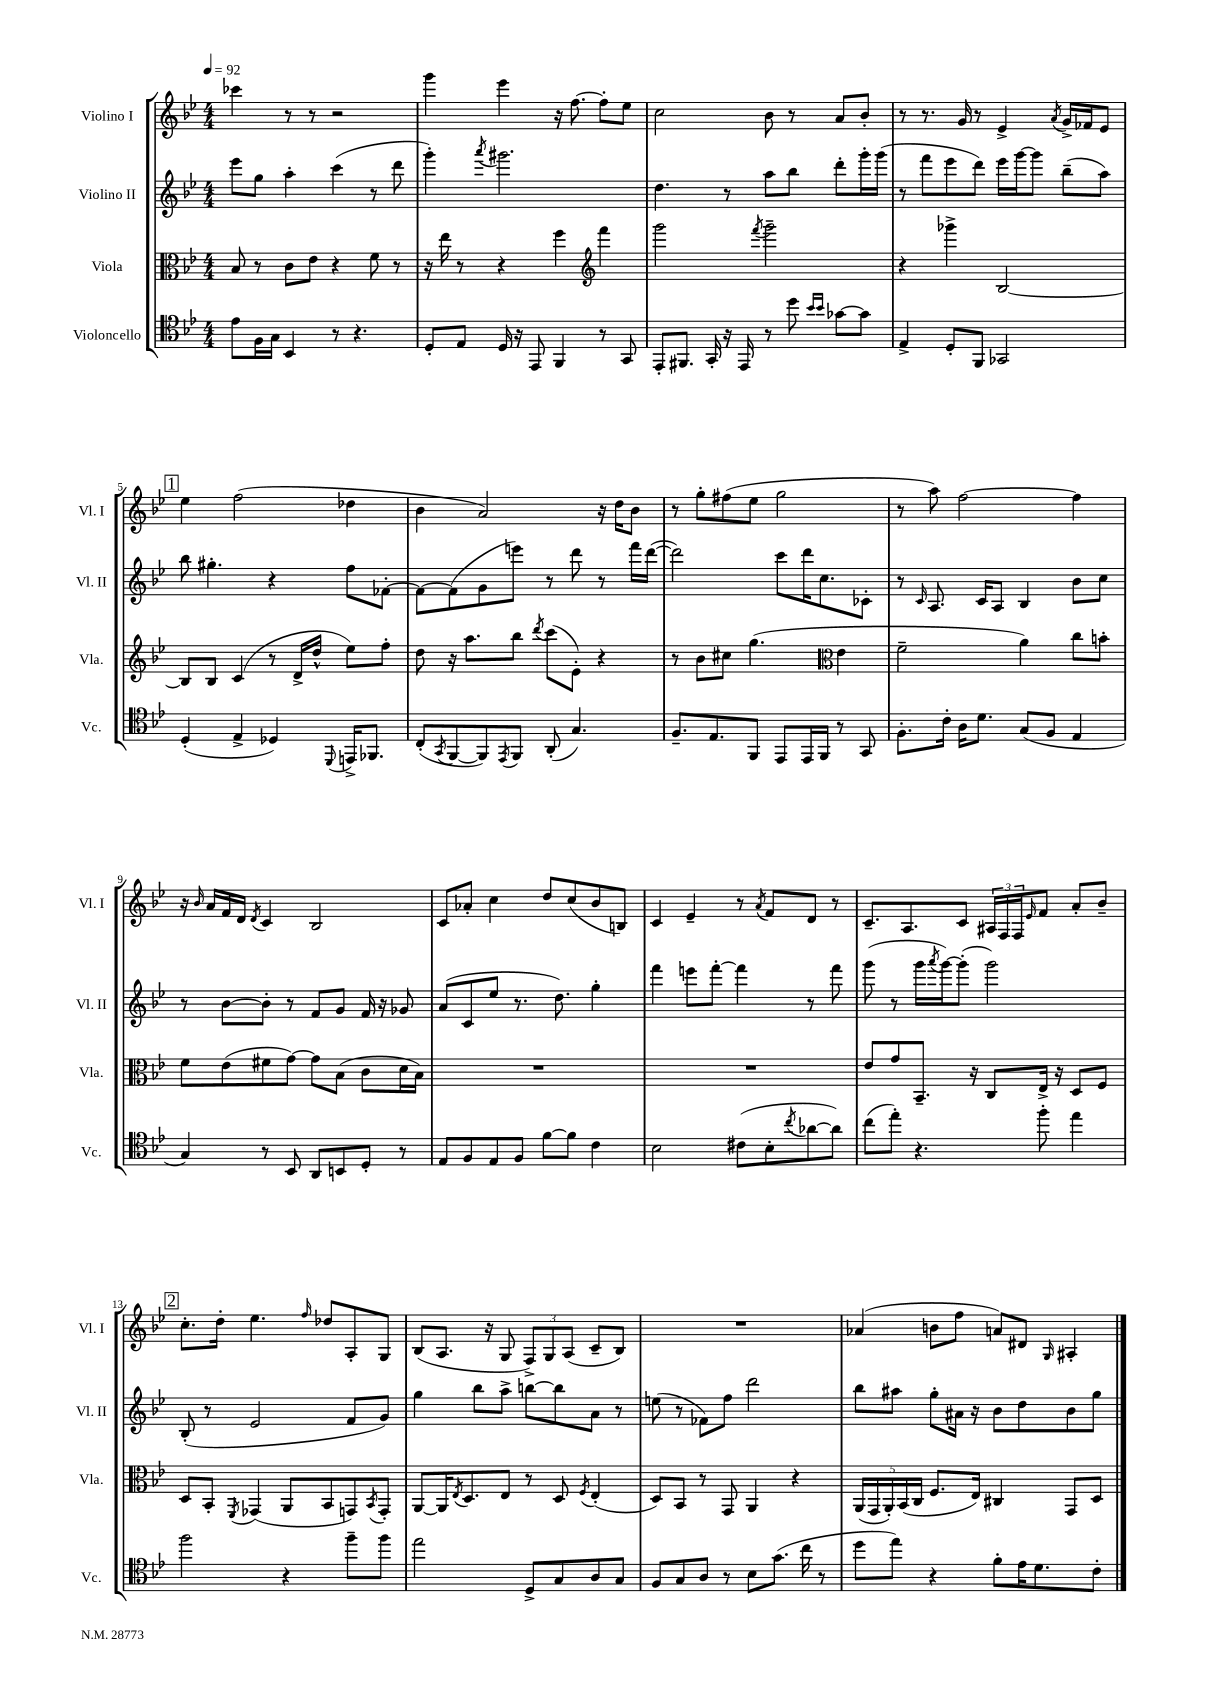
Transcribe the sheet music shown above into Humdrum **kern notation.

**kern	**kern	**kern	**kern
*part4	*part3	*part2	*part1
*staff4	*staff3	*staff2	*staff1
*I"Violoncello	*I"Viola	*I"Violino II	*I"Violino I
*I'Vc.	*I'Vla.	*I'Vl. II	*I'Vl. I
*clefC4	*clefC3	*clefG2	*clefG2
*k[b-e-]	*k[b-e-]	*k[b-e-]	*k[b-e-]
*M4/4	*M4/4	*M4/4	*M4/4
*MM92	*MM92	*MM92	*MM92
=1	=1	=1	=1
8e-\L	8B-/	8eee-\L	4ccc-X\
16F\L	8r	8gg\J	.
16G\JJ	.	.	.
4BB-/	8c\L	4aa'\	8r
.	8e-\J	.	8r
8r	4r	(4ccc\	2r
4.r	.	.	.
.	8f\	8r	.
.	8r	8ddd\	.
=2	=2	=2	=2
8D'/L	16r	4ggg'\)	4ggg\
.	16ee-\	.	.
8E-/J	8r	.	.
.	.	8qaaa/	.
16D/	4r	2.ggg#X\	4eee-\
16r	.	.	.
8EE-/	.	.	.
4FF/	4ff\	.	16r
.	.	.	[8.ff\
*	*clefG2	*	*
8r	4fff\	.	8ff'\L]
8GG/	.	.	8ee-\J
=3	=3	=3	=3
8EE-'/L	2ggg\	4.dd\	2cc\
8.FF#X/J	.	.	.
16GG'/	.	.	.
16r	.	8r	.
16EE-/	.	.	.
.	8qfff/	.	.
8r	2ggg~\	8aa\L	8b-\
8dd\	.	8bb-\J	8r
16qqb-/LL	.	.	.
16qqb-/JJ	.	.	.
[8g-X\L	.	8ddd'\L	8a/L
8g-\J]	.	16ggg'\L	8b-'/J
.	.	(16ggg\JJ	.
=4	=4	=4	=4
4E-^/	4r	8r	8r
.	.	8fff\L	8.r
8D'/L	4ggg-X^\	8eee-\	.
.	.	.	16g/
8FF/J	.	8ddd\J)	8r
2GG-X/	[2B-/	16eee-\LL	4e-^/
.	.	[16ggg\J	.
.	.	8ggg\J]	.
.	.	.	8qa/
.	.	(8bb-~\L	16g^/LL
.	.	.	16f-X/J
.	.	8aa\J)	8e-/J
!!LO:LB:g=z
!!LO:REH:place=s1:t=1
=5	=5	=5	=5
(4D'/	8B-/L]	8bb-\	4ee-\
.	8B-/J	4.gg#X'\	.
4E-^/	(4c/	.	(2ff\
4D-X/)	8r	4r	.
.	16d^/LL	.	.
.	16dd^^/JJ	.	.
8qqDD/	.	.	.
16EEn^/KL	8ee-\L)	8ff\L	4dd-X\
8.FF-X/J	.	.	.
.	8ff'\J	[8f-X'\J	.
=6	=6	=6	=6
(8C'/L	8dd\	8f-\L_	4b-\
8qGG/	.	.	.
[8FF/	16r	(8f-\]	.
.	8.aa\L	.	.
8FF/])	.	8g\	2a/)
8qEE-/	.	.	.
8FF/J	8bb-\J	8eeen\J)	.
.	8qddd/	.	.
(8AA'/	(8ccc\L	8r	.
4.G/)	8e-'\J)	8ddd\	.
.	4r	8r	16r
.	.	.	16dd\KL
.	.	16fff\LL	8b-\J
.	.	([16ddd\JJ	.
=7	=7	=7	=7
8.F~/L	8r	2ddd\])	8r
.	8b-\L	.	8gg'\L
8.E-/	.	.	.
.	8cc#X\J	.	(8ff#X\
8FF/J	(4.gg\	.	8ee-\J
8EE-/L	.	8ccc\L	2gg\
16EE-/L	.	16ddd\K	.
16FF/JJ	.	8.cc\	.
*	*clefC3	*	*
8r	4e-\	.	.
8GG/	.	8c-X'\J	.
=8	=8	=8	=8
8.F'\L	2f~\	8r	8r
.	.	16qqc/	.
.	.	8.A/	8aa\)
16c'\Jk	.	.	.
16A\KL	.	.	[2ff\
8.d\J	.	16c/KL	.
.	.	8A/J	.
(8G/L	4a\)	4B-/	.
8F/J	.	.	.
4E-/	8cc\L	8b-\L	4ff\]
.	8bn'\J	8cc\J	.
!!LO:LB:g=z
=9	=9	=9	=9
4G/)	8f\L	8r	16r
.	.	.	16qqb-/
.	.	.	16a/LL
.	(8e-\	[8b-\L	16f/
.	.	.	16d/JJ
.	.	.	8qd/
8r	8f#X\	8b-'\J]	4c/
8BB-/	[8g\J)	8r	.
8AA/L	8g\L]	8f/L	2B-/
8BBn/	(8B-\J	8g/J	.
8D'/J	8c\L	16f/	.
.	.	16r	.
8r	16d\L	8g-X/	.
.	16B-\JJ)	.	.
=10	=10	=10	=10
8E-/L	1r	(8a/L	8c/L
8F/	.	8c/	8a-X'/J
8E-/	.	8ee-/J	4cc\
8F/J	.	8.r	.
[8f\L	.	.	8dd/L
.	.	8.dd\)	.
8f\J]	.	.	(8cc/
4c\	.	4gg'\	8b-/
.	.	.	8Bn/J)
=11	=11	=11	=11
2B-\	1r	4fff\	4c/
.	.	8eeen\L	4e-~/
.	.	[8fff'\J	.
(8c#X\L	.	4fff\]	8r
.	.	.	8qa/
8B-'\	.	.	8f/L
8qcc/	.	.	.
[8a-X\	.	8r	8d/J
8a-\J])	.	8fff\	8r
=12	=12	=12	=12
(8cc\L	8e-/L	(8ggg\	8.c~/L
8ee-'\J)	8g/	8r	.
.	.	.	8.A/
4.r	8.BB-~/J	16ggg\LL	.
.	.	8qaaa/	.
.	.	[16ggg\J)	.
.	.	(8ggg'\J]	8c/J
.	16r	.	.
.	8C/L	2ggg\)	24A#X/LL
.	.	.	24F/
.	.	.	24F/J
.	.	.	16qqe-/
8ff'\	16E-^/Jk	.	8f/J
.	16r	.	.
4ee-\	8D/L	.	8a'/L
.	8F/J	.	8b-~/J
!!LO:LB:g=z
!!LO:REH:place=s1:t=2
=13	=13	=13	=13
2ff\	8D/L	(8B-'/	8.cc'\L
.	8BB-'/J	8r	.
.	.	.	16dd'\Jk
.	8qFF/	.	.
.	(4GG-X/	2e-/	4.ee-\
4r	8AA/L	.	.
.	.	.	16qqff/
.	8BB-/	.	8dd-X/L
8ff~\L	8GGn/)	8f/L	8A'/
.	8qBB-/	.	.
8ff\J	8GG'/J	8g/J)	8G/J
=14	=14	=14	=14
2ee-\	[8AA/L	4gg\	(8B-/L
.	16AA/K]	.	8.A/J
.	8qE-/	.	.
.	8.D/	.	.
.	.	8bb-\L	.
.	.	.	16r
.	8E-/J	8aa^\J	8G/
8D^/L	8r	[8bbn\L	12F^/L)
.	.	.	12G/
8G/	8D/	8bb\]	.
.	.	.	(12A/J
.	8qF/	.	.
8A/	(4E-'/	8a\J	8c~/L
8G/J	.	8r	8B-/J)
=15	=15	=15	=15
8F/L	8D/L)	(8een\	1r
8G/	8BB-/J	8r	.
8A/J	8r	8f-X\L)	.
8r	8GG/	8ff\J	.
8B-\L	4AA/	2ddd\	.
(8.g\J	.	.	.
.	4r	.	.
16cc\	.	.	.
8r	.	.	.
=16	=16	=16	=16
8dd\L	(20AA/LL	8bb-\L	(4a-X/
.	20GG/	.	.
.	20AA'/)	.	.
8ee-\J)	.	8aa#X\J	.
.	(20BB-/	.	.
.	20C/JJ	.	.
4r	8.F/L	8gg'\L	8bn\L
.	.	16a#X\Jk	8ff\J
.	16E-/Jk)	16r	.
8f'\L	4C#X/	8b-\L	8an/L)
16e-\K	.	8dd\	8d#X/J
8.d\	.	.	.
.	.	.	16qqG/
.	8GG/L	8b-\	4A#X'/
8c'\J	8D/J	8gg\J	.
==	==	==	==
*-	*-	*-	*-
